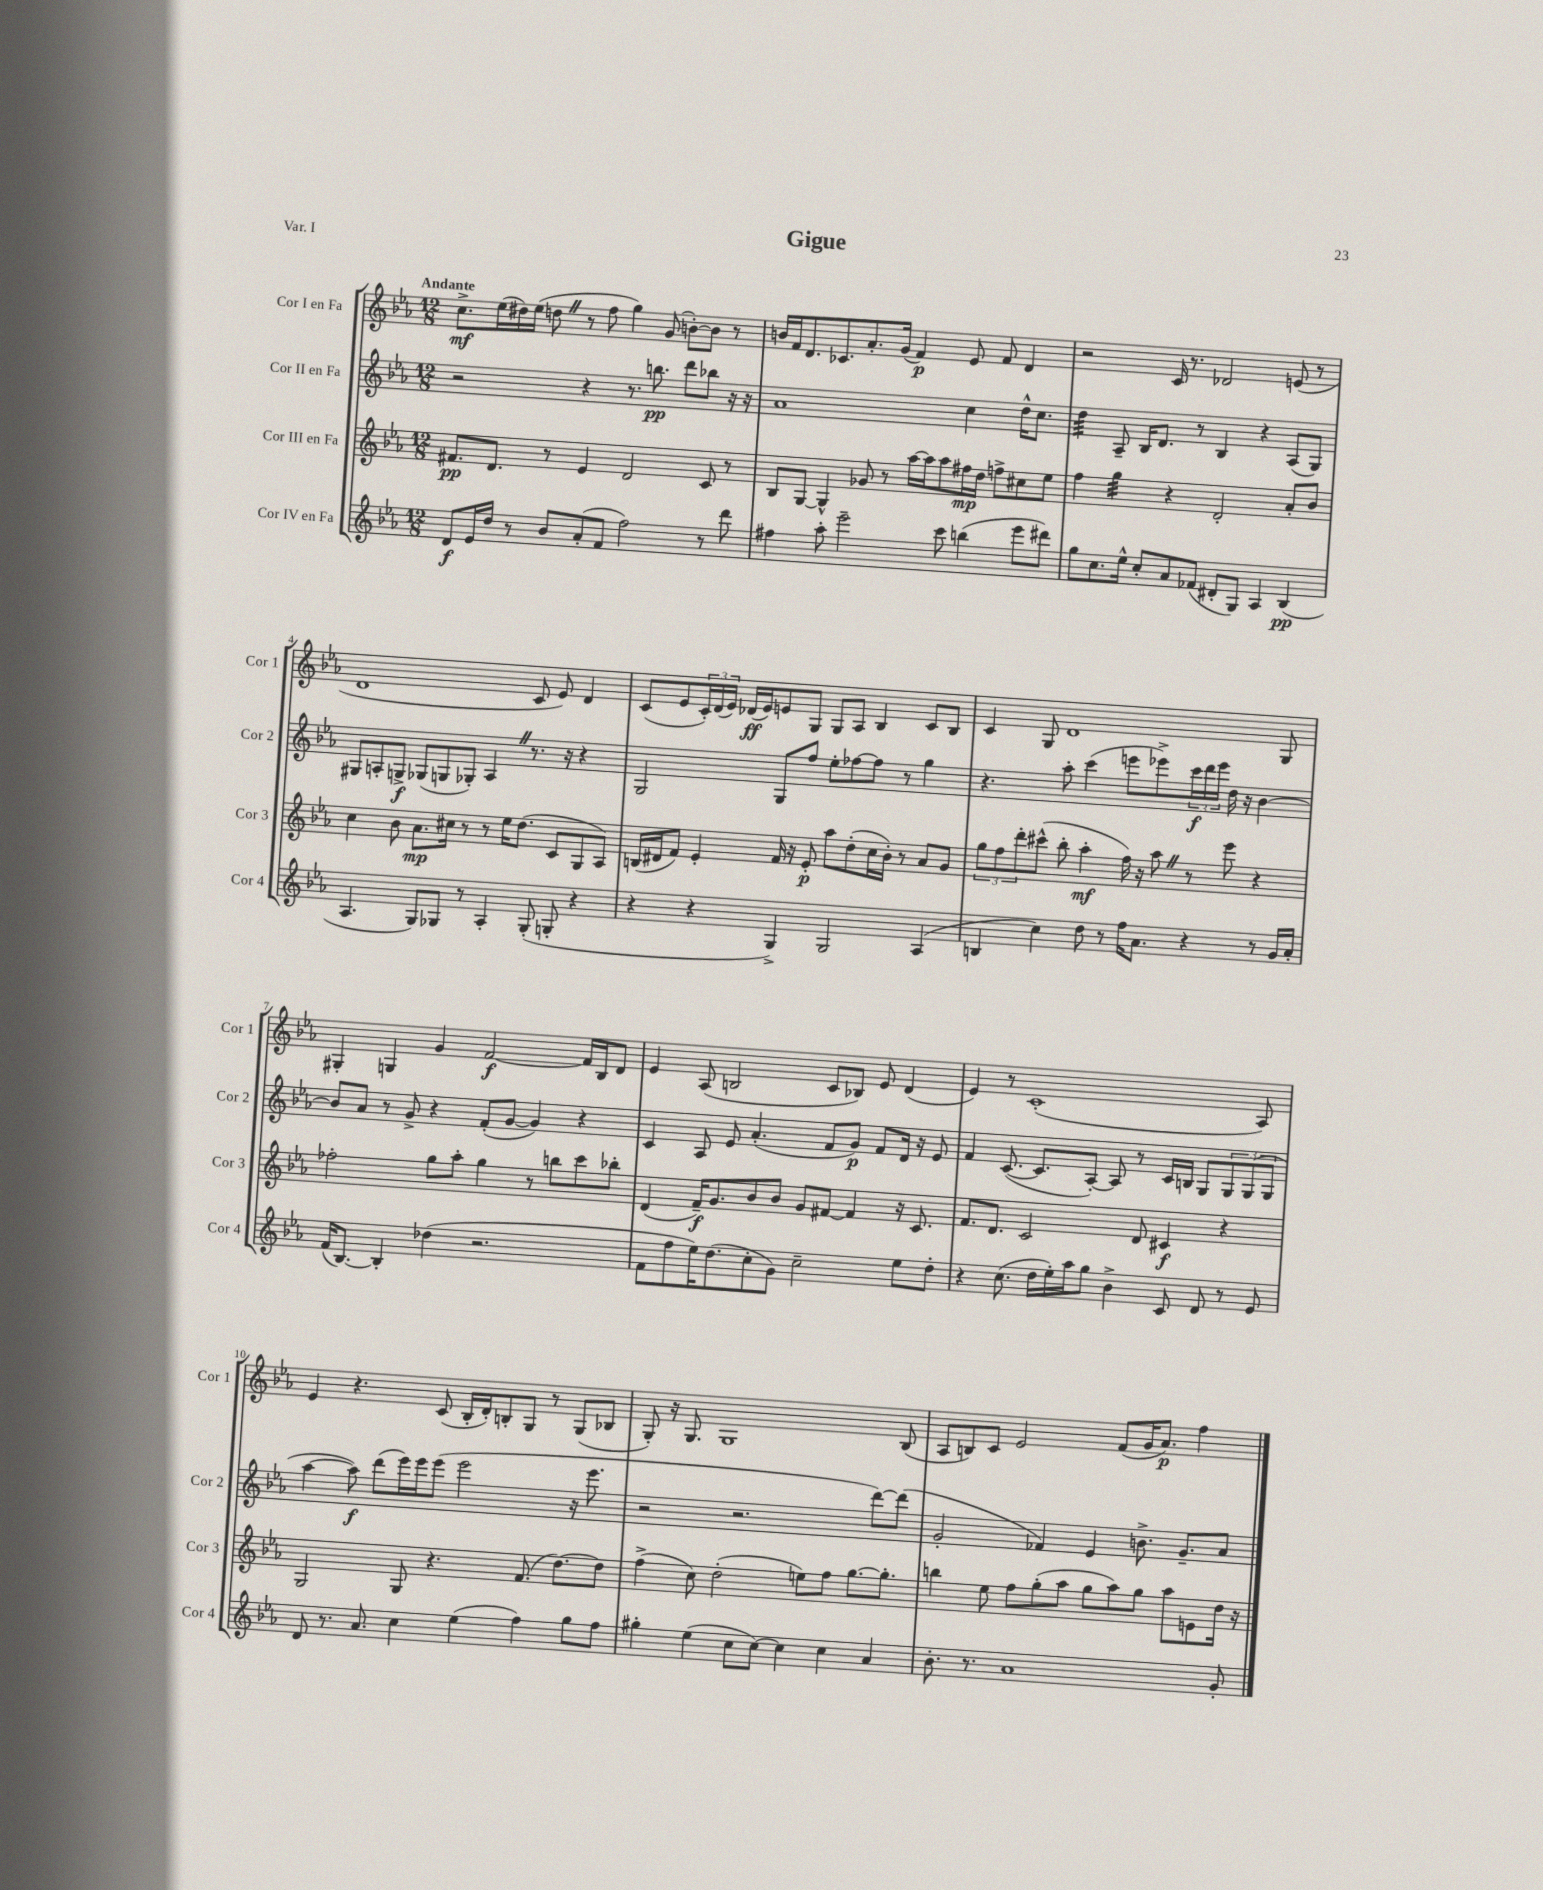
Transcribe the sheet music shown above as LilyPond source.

\header { title = "Gigue" piece = "Var. I" }
<<
\new StaffGroup <<
\new Staff = "s0" \with { instrumentName = "Cor I en Fa" shortInstrumentName = "Cor 1" } {
    \clef treble \key ees \major \numericTimeSignature \time 12/8 \tempo "Andante"
    c''8.->\mf ees''16( dis''16) ees''16( d''8 \once \override BreathingSign.text = \markup { \musicglyph "scripts.caesura.straight" } \breathe r8 f''8 g''4) g'8( b'8~-.) b'8 r8 |
    b'16 f'16 d'8. ces'8. aes'8.-. g'16( f'4\p) ees'8 f'8 d'4 |
    r2 c'16 r8. des'2 e'8( r8 |
    d'1 c'8 ees'8) d'4 |
    c'8( ees'8 \tuplet 3/2 { c'16-.) d'16( ees'16) } des'16\ff( ees'16) e'8 g8 g8 aes8 bes4 c'8 bes8 |
    c'4 g8 d'1 g8 |
    gis4-. g4 g'4 f'2~\f f'16 bes16 d'8 |
    ees'4 aes8( b2 c'8 bes8) ees'8 d'4( |
    ees'4) r8 c'1-.( aes8) |
    ees'4 r4. c'8( bes16-. d'16-.) b8-. g8 r8 g8( bes8 |
    g8-.) r16 g8. g1 bes8( |
    aes8 b8) c'8 ees'2 f'8( g'16 aes'8.\p) f''4 \bar "|." |
}
\new Staff = "s1" \with { instrumentName = "Cor II en Fa" shortInstrumentName = "Cor 2" } {
    \clef treble \key ees \major \numericTimeSignature \time 12/8
    r2 r4 r8. b''8.\pp d'''8 bes''8 r16 r16 |
    aes'1 c''4 d''16-^ c''8. |
    d''4:32 aes8-- bes16 d'8. r8 bes4 r4 aes8( g8) |
    gis8 a8-. g8->\f ges8( g8 ges8-.) a4 \once \override BreathingSign.text = \markup { \musicglyph "scripts.caesura.straight" } \breathe r8. r16 r4 |
    g2 g8 f''8 ees''8-. fes''8~ fes''8 r8 g''4 |
    r4. aes''8-. c'''4( e'''8 ees'''8->) \tuplet 3/2 { c'''16\f d'''16 ees'''16 } d''16 r16 bes'4~ |
    bes'8 aes'8 r8 g'8-> r4 f'8-.( g'8~ g'4) r4 |
    c'4 aes8 ees'8 aes'4.-.( f'8 g'8\p) f'8 d'16 r16 ees'8 |
    f'4 c'8.~( c'8. aes8~-.) aes8 r8 c'16 b16 g8 \tuplet 3/2 { g8 g8( g8 } |
    aes''4~ aes''8\f) d'''8( ees'''16) ees'''16 ees'''8( ees'''2 r16 ees'''8. |
    r2 r2. d'''8~) d'''8( |
    g'2-. fes'4) ees'4 b'8.-> g'8.-- aes'8 \bar "|." |
}
\new Staff = "s2" \with { instrumentName = "Cor III en Fa" shortInstrumentName = "Cor 3" } {
    \clef treble \key ees \major \numericTimeSignature \time 12/8
    fis'8.\pp d'8. r8 ees'4 d'2 c'8 r8 |
    bes8 g8~ g4-^ ges'8 r8 aes''16~ aes''16 aes''8 fis''16\mp d''16 f''8-> cis''8 ees''8 |
    f''4 g''4:32 r4 d'2-. aes'8-. bes'8 |
    c''4 bes'8 aes'8.\mp cis''16 r8 r8 ees''16 d''8.( c'8 g8 aes8) |
    b16( dis'16 f'8) ees'4-. f'16 r16 ees'8-.\p aes''8 d''8-.( c''16 bes'16-.) r8 aes'8 g'8 |
    \tuplet 3/2 { g''8 f''8 d'''8-. } cis'''8-^( bes''8-. aes''4-.\mf f''16) r16 aes''8 \once \override BreathingSign.text = \markup { \musicglyph "scripts.caesura.straight" } \breathe r8 ees'''8 r4 |
    fes''2-. g''8 aes''8-. g''4 r8 b''8 c'''8 bes''8-. |
    d'4( f'16--\f) g'8. bes'8 bes'8 g'8 fis'8~ fis'4 r16 c'8. |
    f'8. d'8. c'2 d'8 cis'4\f r4 |
    g2 g8 r4. f'8.( d''8.~) d''8 |
    f''4->( c''8) d''2-.( e''8) f''8 g''8.~ g''8.-. |
    b''4 ees''8 f''8 g''8-.( aes''8 g''8 aes''8) g''8 aes''8 e'8 d''16 r16 \bar "|." |
}
\new Staff = "s3" \with { instrumentName = "Cor IV en Fa" shortInstrumentName = "Cor 4" } {
    \clef treble \key ees \major \numericTimeSignature \time 12/8
    d'8\f ees'16 d''16 r8 bes'8 aes'8-.( f'8 f''2) r8 d'''8 |
    fis''4 aes''8-. ees'''2-- c'''8 b''4( ees'''8 dis'''8) |
    g''8 c''8. ees''16-^ c''8-. aes'8 fes'8( dis'8-. g8) aes4 bes4\pp( |
    aes4. g8) ges8 r8 aes4-. ges8-.( g8-. r4 |
    r4 r4 g4->) g2 aes4( |
    b4 c''4) d''8 r8 f''16 aes'8. r4 r8 g'16 aes'16-. |
    f'16( bes8.~) bes4-. des''4( r2. |
    f'8 f''8 ees''16) d''8.( c''8-. g'8) c''2-- ees''8 d''8-. |
    r4 c''8.( d''16 ees''16-.) aes''16 g''8 bes'4-> c'8 d'8 r8 ees'8 |
    d'8 r8. aes'8. c''4 ees''4( f''4) g''8 f''8 |
    gis''4-. ees''4( c''8 c''8~) c''4 c''4 aes'4 |
    bes'8.-. r8. aes'1 g'8-. \bar "|." |
}
>>
>>
